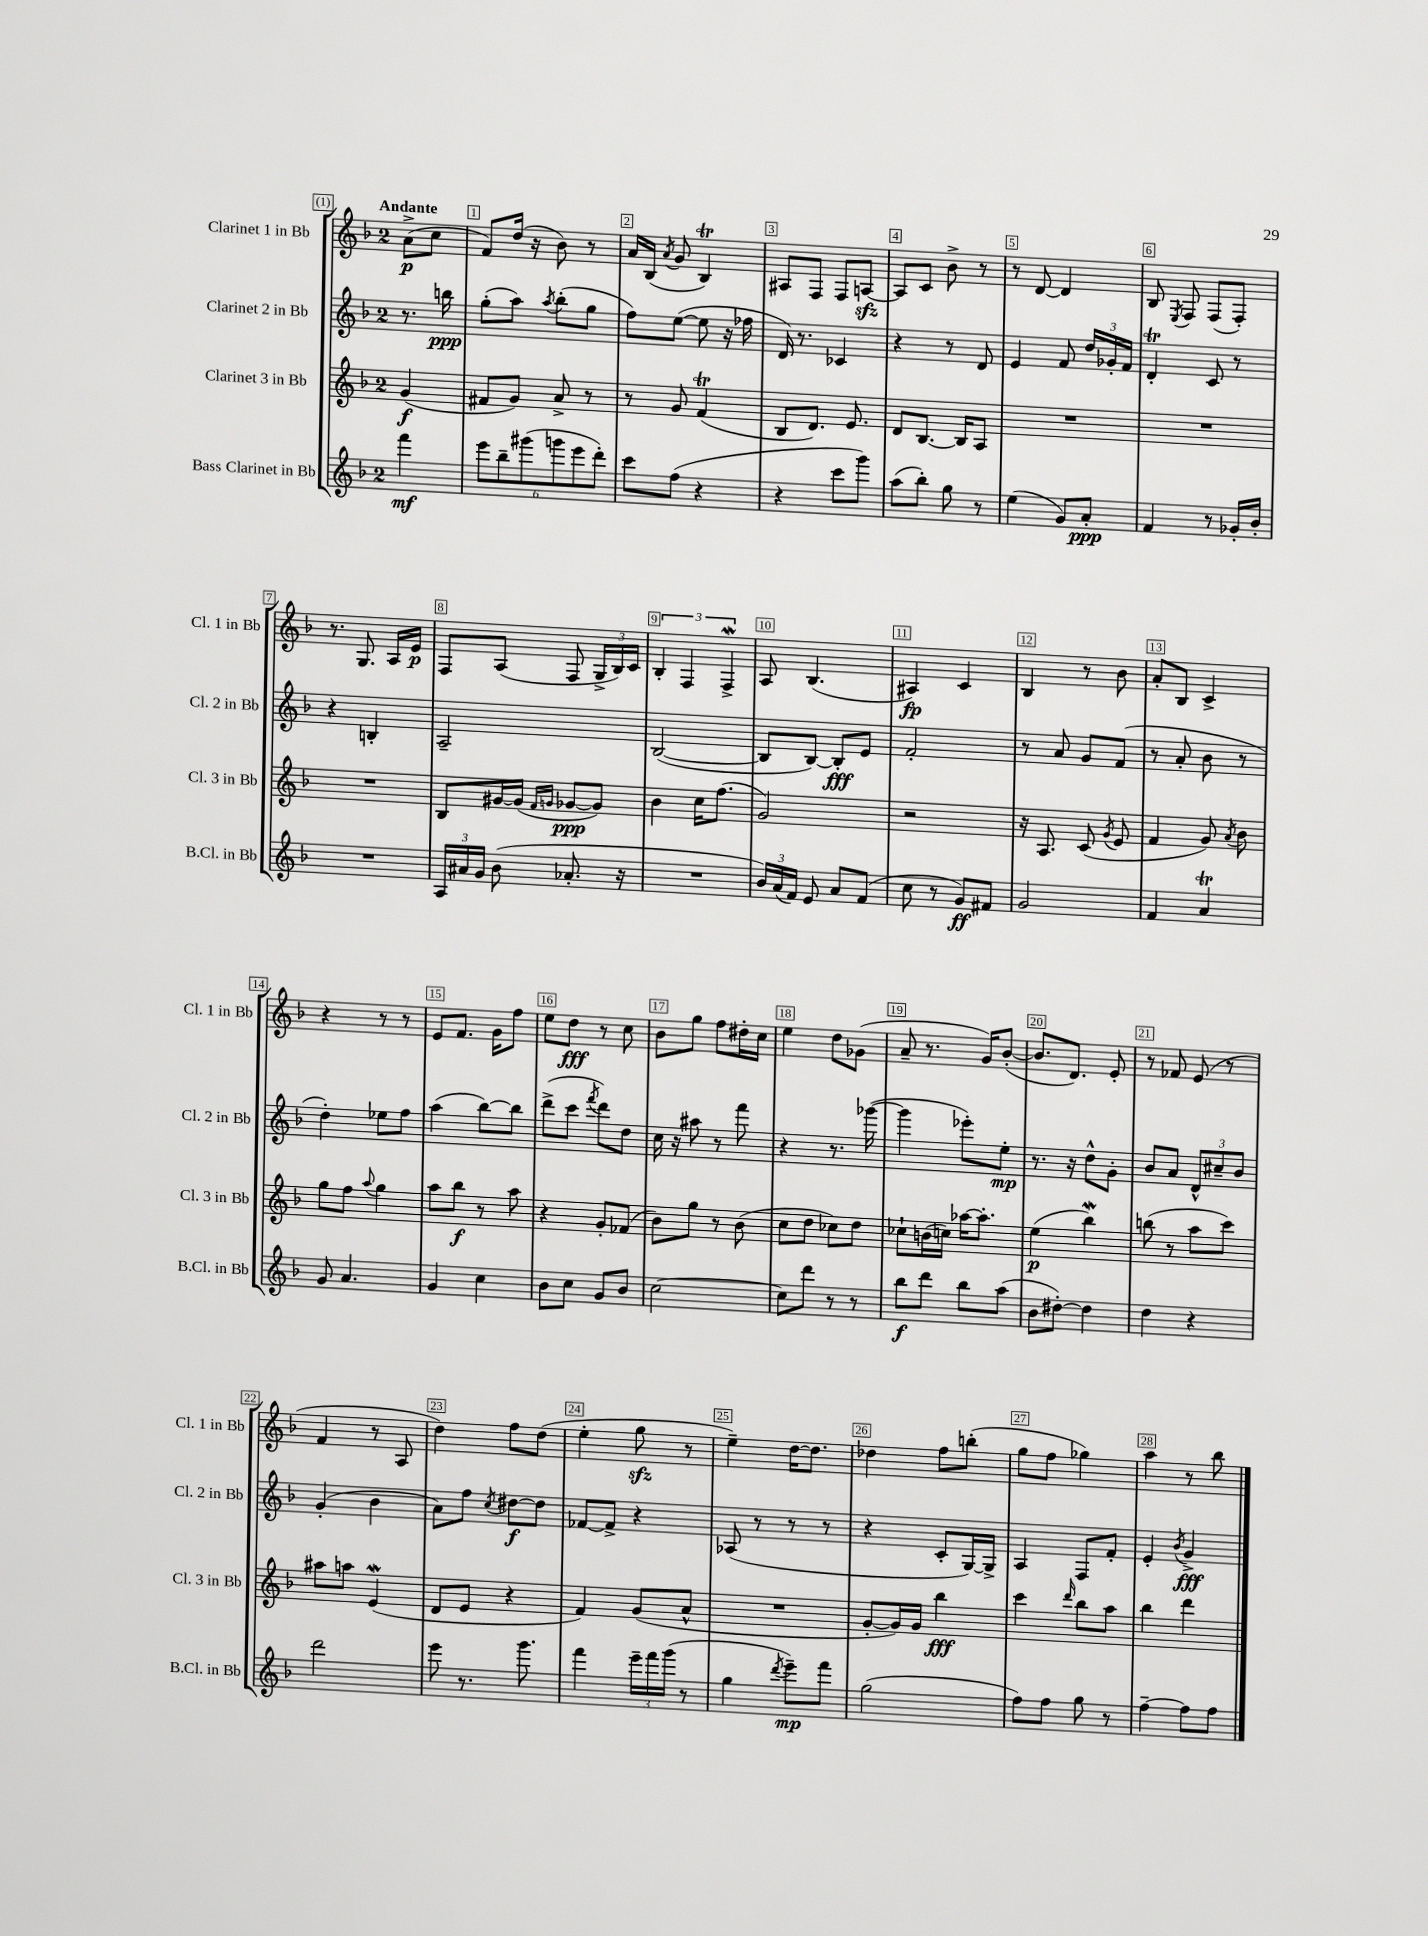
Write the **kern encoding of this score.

**kern	**kern	**kern	**kern
*staff4	*staff3	*staff2	*staff1
*clefG2	*clefG2	*clefG2	*clefG2
*k[b-]	*k[b-]	*k[b-]	*k[b-]
*M2/4	*M2/4	*M2/4	*M2/4
4fff	(4g	8.r	(8a^
.	.	.	8cc
.	.	16bb	.
=	=	=	=
12eee	8f#	(8gg'	8f)
12bb-~	.	.	.
.	8g)	8aa)	(16dd
(12ggg#	.	.	.
.	.	.	16r
.	.	8qaa	.
12ggg	8a^	(8bb-'	8b-)
12eee	.	.	.
.	8r	8gg	8r
12ddd')	.	.	.
=	=	=	=
8ccc	8r	8ff)	16a
.	.	.	(16B-
.	.	.	8qa
(8ff	8g	([8ee	8g
4r	(4f	8ee]	4B-)
.	.	16r	.
.	.	16ff-	.
=	=	=	=
4r	8B-	16d)	8A#
.	.	8.r	.
.	8.d)	.	8F
8ccc	.	4c-	8F
.	8.e	.	.
8ggg)	.	.	[8A
=	=	=	=
(8aa	8d	4r	8A]
8bb-')	[8.B-	.	8c
8gg	.	8r	8b-^
.	16B-]	.	.
8r	8A	8d	8r
=	=	=	=
(4ee	2r	4e	8r
.	.	.	[8d
8g)	.	8f	4d]
8a'	.	24dd	.
.	.	24g-'	.
.	.	24f	.
=	=	=	=
4f	2r	4d'	8B-
.	.	.	8qE
.	.	.	8F
8r	.	8c	(8F
16g-'	.	8r	8F')
16b-'	.	.	.
=	=	=	=
2r	2r	4r	8.r
.	.	.	8.G
.	.	4B'	.
.	.	.	16A
.	.	.	16e
=	=	=	=
24A	8B-	2A~	8F
24a#	.	.	.
24g	.	.	.
(8b-	[16g#	.	(8A
.	(16g#]	.	.
.	16qqf	.	.
.	16qqg	.	.
8.a-'	[8g-	.	8F
.	8g-])	.	24G^
.	.	.	24B-)
16r	.	.	.
.	.	.	24c
=	=	=	=
2r	4b-	([2B-	6B-'
.	.	.	6F
.	16cc	.	.
.	(8.ff	.	.
.	.	.	6F^
=	=	=	=
24b-)	2g)	8B-]	8A
(24a	.	.	.
24f)	.	.	.
8e	.	[8B-)	(4.B-
8a	.	8B-']	.
(8f	.	8e	.
=	=	=	=
8cc	2r	2f'	4A#)
8r	.	.	.
8g)	.	.	4c
8f#	.	.	.
=	=	=	=
2g	16r	8r	4B-
.	8.A	.	.
.	.	8a	.
.	(8c	8g	8r
.	8qg	.	.
.	8e	(8f	8b-
=	=	=	=
4f	4f	8r	8a'
.	.	8a'	8B-
4a	8g)	8b-	4c^
.	8qa	.	.
.	8b-	8r	.
=	=	=	=
8g	8gg	4dd')	4r
4.a	8ff	.	.
.	8qqaa	.	.
.	4gg	8ee-	8r
.	.	8ff	8r
=	=	=	=
4g	8aa	(4aa	8e
.	8bb-	.	8.f
4cc	8r	[8bb-)	.
.	.	.	16g
.	8aa	8bb-]	8ff
=	=	=	=
8b-	4r	(8ddd^	8ee
8cc	.	8ccc	8dd
.	.	8qfff	.
8g	8g'	8ddd)	8r
8b-	(8f-	8dd	8cc
=	=	=	=
[2cc	8b-)	16cc	8b-
.	.	16r	.
.	8gg	8aa#	8gg
.	8r	8r	8ff
.	(8b-	8fff	16dd#'
.	.	.	16cc
=	=	=	=
8cc]	8cc	4r	4ee
8ddd	8dd	.	.
8r	8cc-)	8.r	8dd
8r	8dd	.	(8g-
.	.	([16ggg-	.
=	=	=	=
8bb-	8cc-`	4ggg-]	8a~
8ddd	(16b	.	8.r
.	16cc)	.	.
8bb-	[16aa-	8eee-')	.
.	8.aa-']	.	16g)
(8aa	.	8ee'	([8b-'
=	=	=	=
8b-	(4ee	8.r	8.b-]
[8dd#')	.	.	.
.	.	16r	8.d)
4dd#]	4bb-)	8dd^^	.
.	.	8g'	8e'
=	=	=	=
4dd	(8bb	8b-	8r
.	8r	8a	8f-
4r	8aa	12d^^	(8e
.	.	12cc#~	.
.	8ccc)	.	8r
.	.	12b-	.
=	=	=	=
2ddd	8aa#	(4g'	4f
.	8aa	.	.
.	(4e	4b-	8r
.	.	.	8A
=	=	=	=
8eee	8d	8a)	4dd)
8.r	8e	8ff	.
.	.	8qcc	.
.	4r	[8dd#	8ff
8.ggg	.	.	.
.	.	8dd#]	(8dd
=	=	=	=
4fff	4f)	[8f-	4ee'
.	.	8f-^]	.
24eee~	(8g	4r	8gg
24fff	.	.	.
(24ggg	.	.	.
8r	8a^^	.	8r
=	=	=	=
4gg	2r	(8A-	4ee~)
.	.	8r	.
8qddd	.	.	.
8eee~)	.	8r	[16dd
.	.	.	8.dd]
8fff	.	8r	.
=	=	=	=
(2gg	[8g'	4r	4dd-
.	16g])	.	.
.	16g	.	.
.	4bb-	8c'	8ff
.	.	[16G)	(8bb'
.	.	16G^]	.
=	=	=	=
8ff)	4ccc	4A	8gg
8ff	.	.	8ff
.	16qqddd	.	.
8gg	8bb-	8F	4gg-)
8r	8aa	8f'	.
=	=	=	=
[4ff~	4bb-	4e'	4aa
.	.	8qb-	.
8ff]	4ddd	4g^	8r
8ff	.	.	8bb-
==	==	==	==
*-	*-	*-	*-
